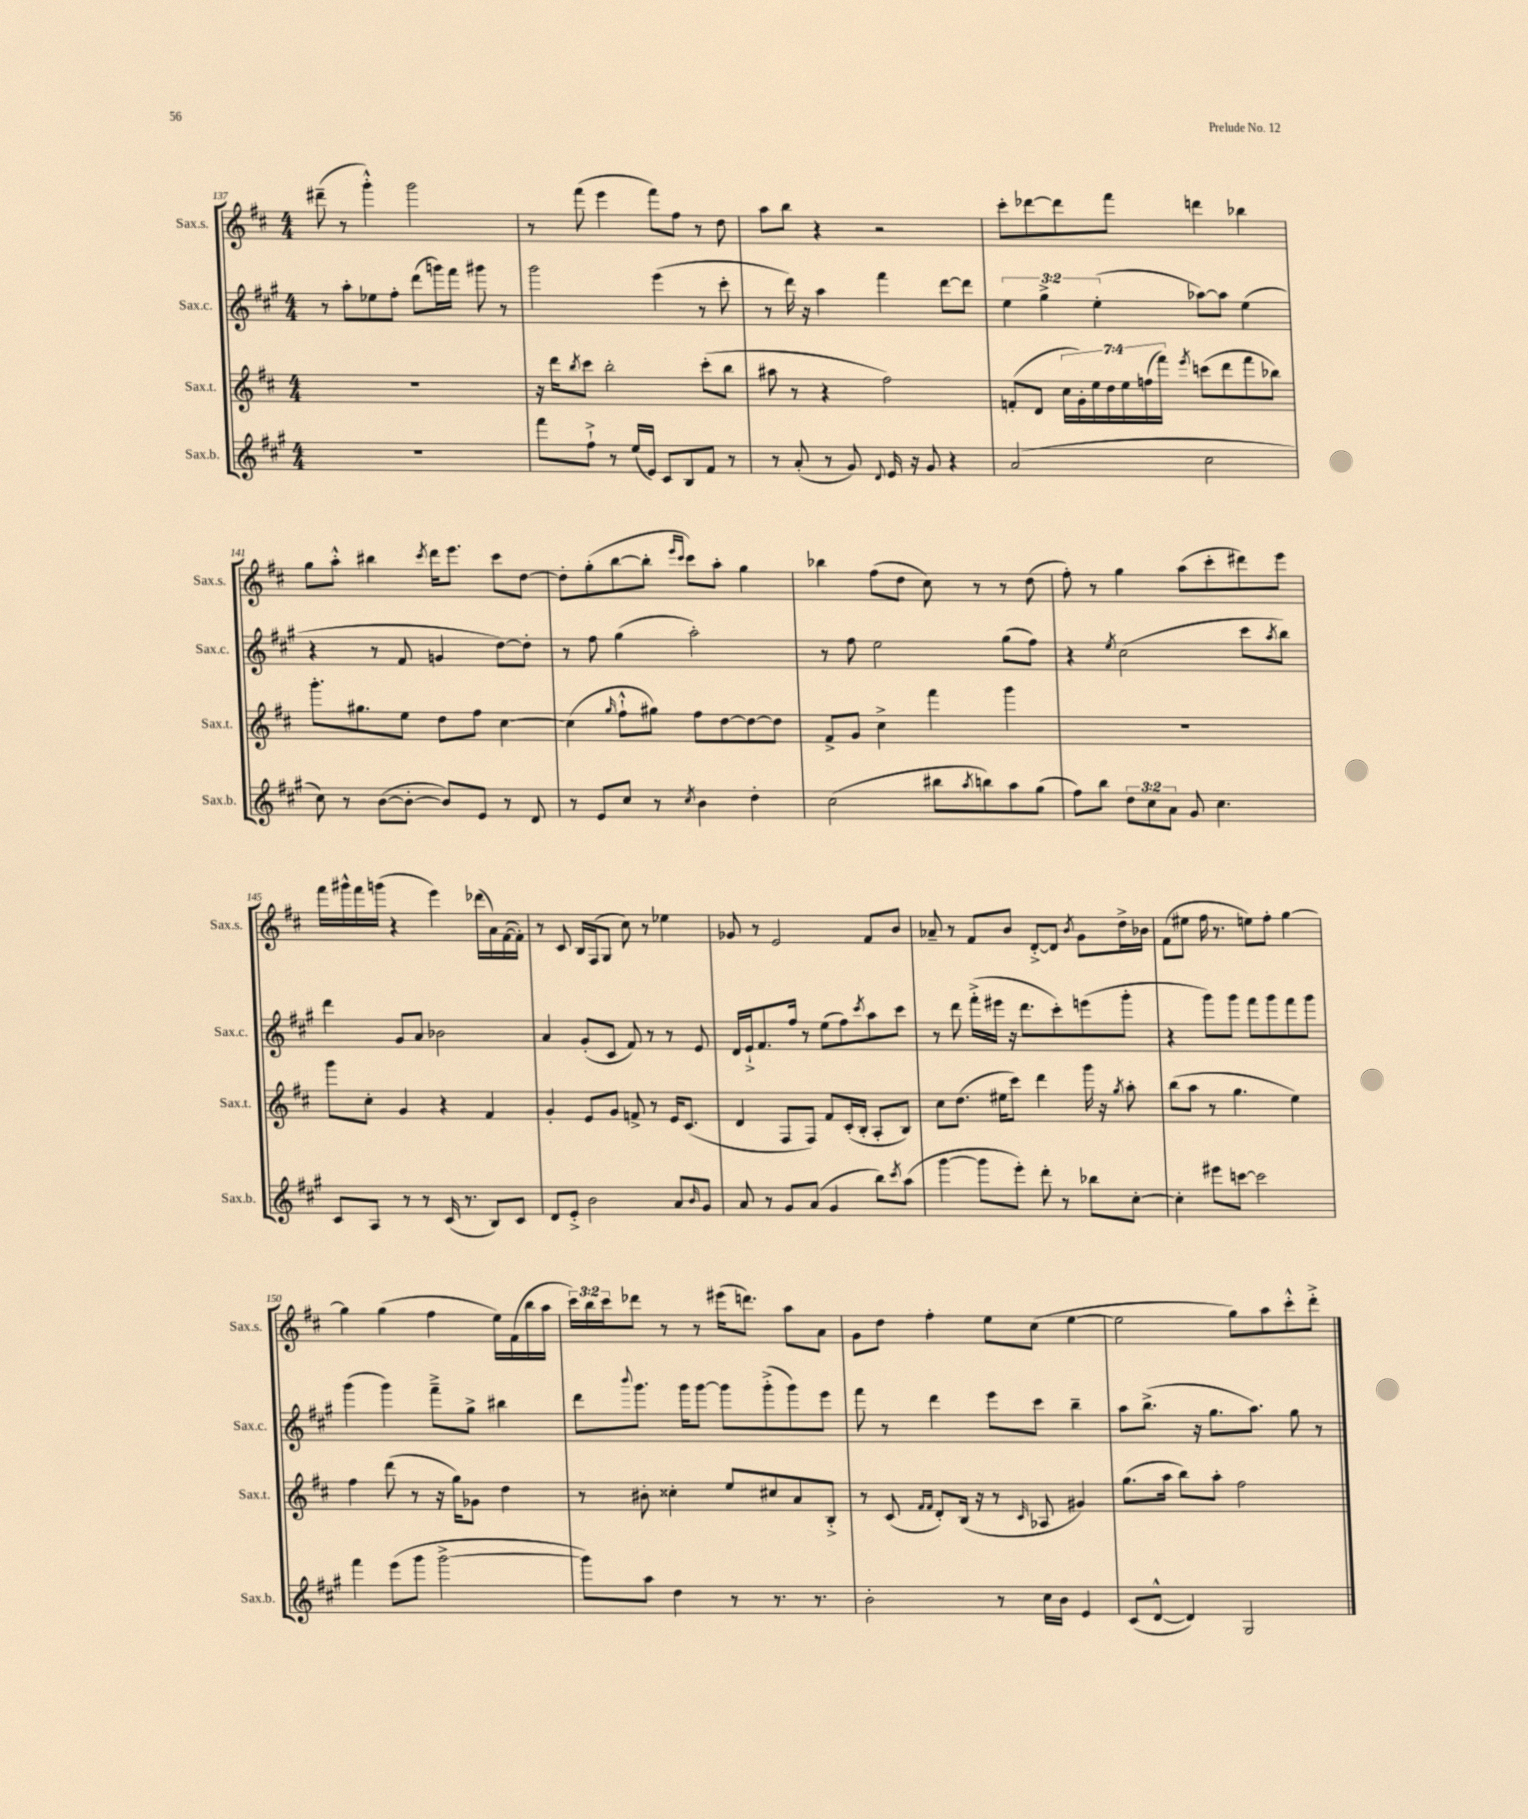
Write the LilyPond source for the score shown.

<<
\new StaffGroup <<
\new Staff = "s0" \with { instrumentName = "Sax.s." shortInstrumentName = "Sax.s." } {
    \clef treble \key d \major \numericTimeSignature \time 4/4 \override Staff.TupletNumber.text = #tuplet-number::calc-fraction-text
    dis'''8--( r8 g'''4-.-^) g'''2 |
    r8 fis'''8( e'''4 fis'''8) fis''8 r8 d''8 |
    a''8 b''8 r4 r2 |
    cis'''8-. des'''8~ des'''8 fis'''8 d'''4 bes''4 |
    g''8 a''8-.-^ bis''4 \acciaccatura { cis'''8 } d'''16 e'''8. cis'''8 d''8~ |
    d''8-. g''8-.( b''8~ b''8-. \grace { e'''16 cis'''16 } cis'''8) a''8-. g''4 |
    bes''4 fis''8( d''8 cis''8) r8 r8 d''8( |
    fis''8-.) r8 g''4 a''8( cis'''8-. dis'''8) e'''8 |
    fis'''16 gis'''16-^ fis'''16 g'''16( r4 e'''4) des'''16( a'16) fis'16~( fis'16-.) |
    r8 cis'8 b16 fis16( g8 cis''8) r8 ees''4 |
    ges'8 r8 e'2 fis'8 b'8 |
    aes'8-- r8 fis'8 b'8 d'8~-.-> d'8 \acciaccatura { b'8 } g'8 d''16-> bes'16 |
    fis'8( eis''8 fis''16 r8. e''8) fis''8-. g''4~ |
    g''4 g''4( fis''4 e''16) fis'16( b''16 a''16 |
    \tuplet 3/2 { cis'''16) b''16 cis'''16 } des'''8 r8 r8 eis'''16( d'''8.) a''8 a'8 |
    g'8 d''8 fis''4-. e''8 cis''8( e''4~ |
    e''2 g''8) a''8 cis'''8-.-^ d'''8-.-> \bar "|." |
}
\new Staff = "s1" \with { instrumentName = "Sax.c." shortInstrumentName = "Sax.c." } {
    \clef treble \key a \major \numericTimeSignature \time 4/4 \override Staff.TupletNumber.text = #tuplet-number::calc-fraction-text
    r8 a''8-. ees''8 fis''8-. d'''8( g'''16) fis'''16 gis'''8 r8 |
    gis'''2 e'''4( r8 cis'''8-. |
    r8 d'''16) r16 a''4 fis'''4 d'''8~ d'''8 |
    \tuplet 3/2 { e''4 gis''4-> e''4-.( } aes''8~) aes''8 e''4( |
    r4 r8 fis'8 g'4 d''8~) d''8-. |
    r8 fis''8 gis''4( a''2-.) |
    r8 fis''8 e''2 gis''8( fis''8) |
    r4 \acciaccatura { e''8 } cis''2( cis'''8 \acciaccatura { a''8 } b''8) |
    d'''4 gis'8 a'8 bes'2 |
    a'4 gis'8-.( cis'8 fis'8) r8 r8 e'8 |
    d'16 e'16-!-> fis'8. fis''16 r8 e''8( fis''8) \acciaccatura { cis'''8 } a''8 cis'''8 |
    r8 d'''8 fis'''16-.->( eis'''16 r16 d'''8. cis'''8-.) e'''8( gis'''8-. |
    r4 gis'''8) gis'''8 fis'''8 gis'''8 fis'''8 gis'''8 |
    gis'''4( gis'''4) fis'''8---> gis''8-> bis''4 |
    d'''8 \appoggiatura { b'''8 } gis'''8. gis'''16 gis'''8~ gis'''8 gis'''8-.->( gis'''8) e'''8 |
    fis'''8 r8 d'''4 e'''8 cis'''8 b''4-- |
    a''8 b''8.->( r16 gis''8. a''8.) gis''8 r8 \bar "|." |
}
\new Staff = "s2" \with { instrumentName = "Sax.t." shortInstrumentName = "Sax.t." } {
    \clef treble \key d \major \numericTimeSignature \time 4/4 \override Staff.TupletNumber.text = #tuplet-number::calc-fraction-text
    R1 |
    r16 d'''16 \acciaccatura { b''8 } cis'''8 b''2-. cis'''8-.( b''8 |
    ais''8 r8 r4 fis''2) |
    f'8-.( d'8 \tuplet 7/4 { cis''16 g'16-.) e''16 d''16 e''16 f''16( fis'''16) } \acciaccatura { e'''8 } c'''8( d'''8 fis'''8 bes''8) |
    g'''8.-. gis''8. e''8 d''8 fis''8 cis''4~ |
    cis''4( \grace { g''16 } fis''8-!-^ gis''8) fis''8 d''8~ d''8~ d''8 |
    fis'8-> g'8 cis''4-> fis'''4 g'''4 |
    R1 |
    g'''8 cis''8-. g'4 r4 fis'4 |
    g'4-. e'8 g'8 f'8-> r8 e'16 cis'8.( |
    d'4 fis8 fis8) fis'8 cis'16-.( b16-. a8-. b8) |
    cis''8 d''8.( eis''16 cis'''8) d'''4 g'''16 r16 \acciaccatura { g''8 } a''8-. |
    b''8( a''8 r8 g''4. e''4) |
    fis''4 d'''8( r8 r16 g''16) ges'8 d''4 |
    r8 bis'8-. cisis''4-. e''8 cis''8 a'8 b8-.-> |
    r8 cis'8( \grace { fis'16 fis'16 } d'8-.) b16( r16 r8 \grace { cis'16 } aes8 gis'4) |
    g''8.( a''16 b''8) a''8-. fis''2 \bar "|." |
}
\new Staff = "s3" \with { instrumentName = "Sax.b." shortInstrumentName = "Sax.b." } {
    \clef treble \key a \major \numericTimeSignature \time 4/4 \override Staff.TupletNumber.text = #tuplet-number::calc-fraction-text
    R1 |
    fis'''8 fis''8-!-> r8 e''16( e'16) cis'8 b8 fis'8 r8 |
    r8 a'8-.( r8 gis'8) \appoggiatura { d'8 } e'16 r16 gis'8 r4 |
    a'2( cis''2 |
    cis''8) r8 b'8~( b'8~-. b'8) e'8 r8 d'8 |
    r8 e'8 cis''8 r8 \acciaccatura { cis''8 } b'4 d''4-. |
    cis''2( bis''8 \acciaccatura { a''8 } b''8) a''8 gis''8( |
    fis''8) b''8 \tuplet 3/2 { d''8 cis''8 a'8 } gis'8 cis''4. |
    cis'8 a8 r8 r8 cis'16( r8. b8) cis'8 |
    d'8 e'8-.-> b'2 a'8 \grace { b'16 } gis'8 |
    a'8 r8 gis'8 a'8( gis'4 b''8) \acciaccatura { cis'''8 } a''8( |
    gis'''4~ gis'''8 e'''8-.) d'''8-. r8 bes''8 cis''8~-. |
    cis''4-. eis'''8 c'''8~ c'''2 |
    fis'''4 e'''8( gis'''8 gis'''2~-> |
    gis'''8) a''8 d''4 r8 r8. r8. |
    b'2-. r8 cis''16 b'16 e'4 |
    cis'8( d'8~-^ d'4) gis2 \bar "|." |
}
>>
>>
\layout { \context { \Score currentBarNumber = #137 } }
